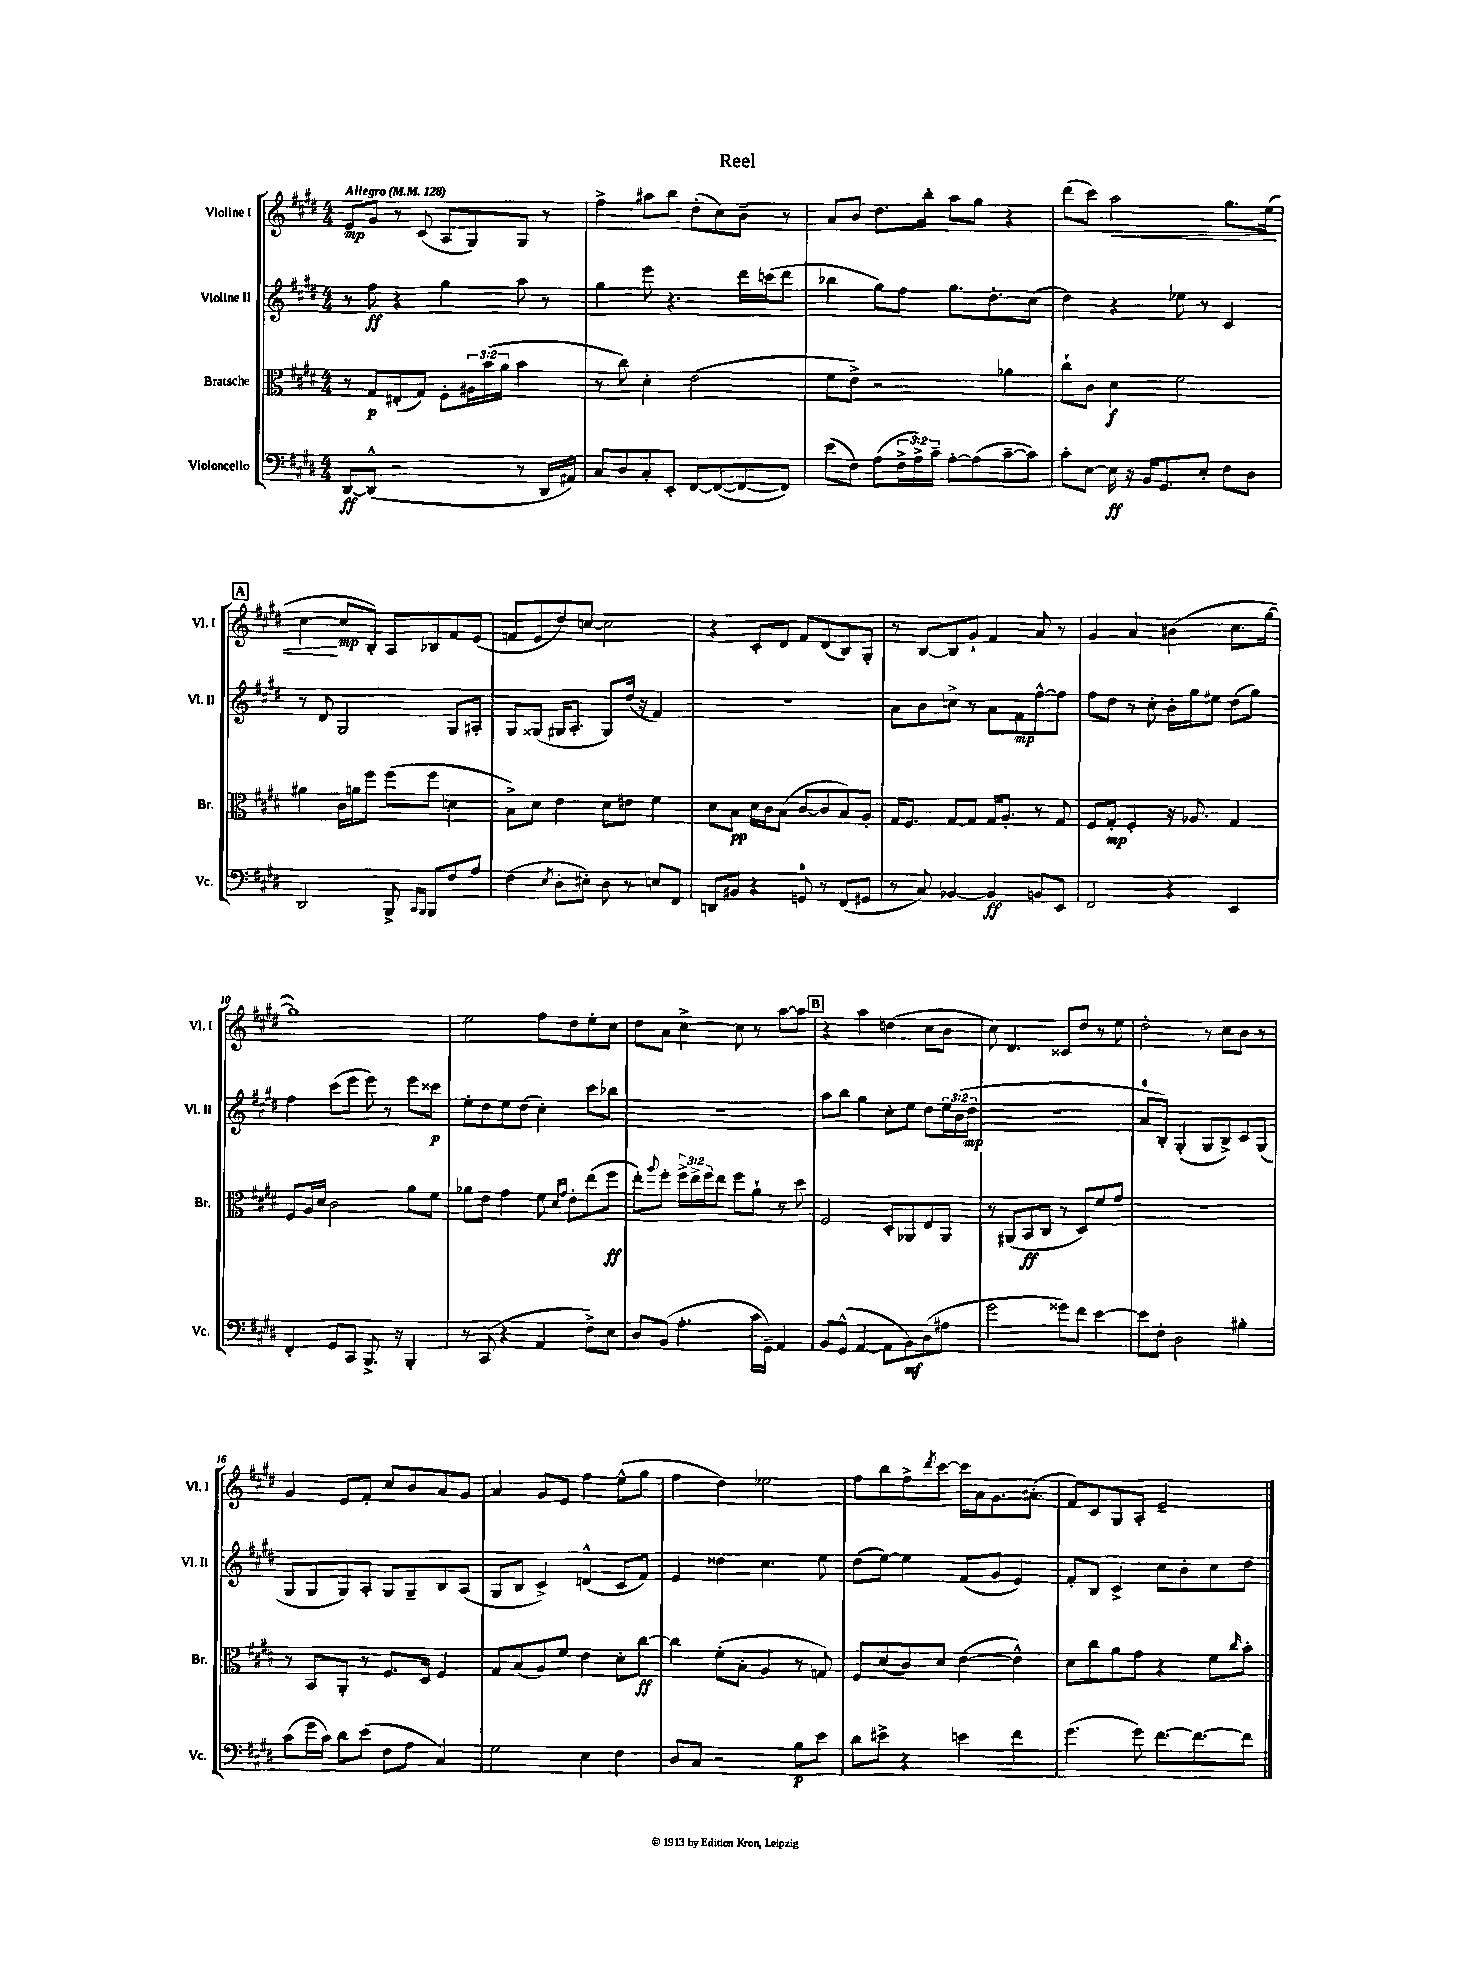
\header { title = "Reel" }
<<
\new StaffGroup <<
\new Staff = "s0" \with { instrumentName = "Violine I" shortInstrumentName = "Vl. I" } {
    \clef treble \key e \major \numericTimeSignature \time 4/4 \tempo "Allegro" 4 = 128
    e'8\mp gis'8 r8 cis'8( a8 gis8) gis8 r8 |
    fis''4-> ais''8 b''8 dis''8-.( cis''8) b'8-- r8 |
    a'8 b'8 dis''8. b''16-. a''8 gis''8 r4 |
    dis'''8( cis'''8) a''2\< gis''8. e''16( |
    \mark \markup { \box "A" } cis''4~\! cis''8\mp b8-.) a8 bes8 fis'8 e'8( |
    f'8 e'8 dis''8) c''8~ c''2 |
    r4 cis'8-. dis'8 fis'8 dis'8( b8) gis8-. |
    r8 b8~ b8 gis'8-! fis'4 a'8 r8 |
    gis'4 a'4 bis'4( cis''8. gis''16~ |
    gis''1) |
    e''2 fis''8 dis''8 e''8-. cis''8 |
    dis''8 a'8 cis''4~-> cis''8 r8 a''8~ a''8 |
    \mark \markup { \box "B" } r4 a''4 d''4( cis''8 b'8 |
    cis''8) dis'4. cisis'8 dis''8 r8 e''8 |
    dis''2-. r8 cis''8 b'8 r8 |
    gis'4 e'8 fis'8-. cis''8 b'8 a'8 gis'8 |
    a'4 gis'8 e'8 fis''4 e''8-^( gis''8 |
    fis''4 dis''4) ees''2 |
    fis''8 b''8 fis''8-> \acciaccatura { dis'''8 } cis'''8~ cis'''16 a'16 gis'8. ais'8.-.( |
    fis'8) cis'8 gis8 a8-. e'2-- \bar "|." |
}
\new Staff = "s1" \with { instrumentName = "Violine II" shortInstrumentName = "Vl. II" } {
    \clef treble \key e \major \numericTimeSignature \time 4/4 \override Staff.TupletNumber.text = #tuplet-number::calc-fraction-text
    r8 fis''8\ff r4 gis''4 a''8 r8 |
    gis''4 e'''8 r4. dis'''16 c'''16( dis'''8 |
    bes''4 gis''8) fis''8 gis''8. dis''8.-. cis''8( |
    dis''4) r4 ees''8 r8 cis'4 |
    \mark \markup { \box "A" } r8 dis'8 gis2 gis8 ais8-. |
    gis8 gisis8( gis16 a8.-. gis8) dis''16( r16 fis'4) |
    R1 |
    a'8 b'8 c''8-> r8 a'8 fis'8\mp fis''8~-^ fis''8 |
    fis''8 dis''8 r8 cis''8-. b'16-. gis''16 eis''8 dis''8( gis''8) |
    fis''4 cis'''8( e'''8 e'''8) r8 e'''8 cisis'''8\p |
    e''8-. dis''8 e''8 dis''8( cis''4-.) cis'''8 bes''8 |
    R1 |
    \mark \markup { \box "B" } a''8 b''8 gis''4 cis''8-. e''8 dis''8 \tuplet 3/2 { e''16 b'16( dis''16\mp } |
    R1 |
    a'8-0 b8-.) gis4-.( gis8 b8->) cis'8 gis8( |
    gis8 gis8 gis8) a8-. gis8 gis8-- b8 a8( |
    gis8 b8 cis'4->) d'4-^( cis'8 fis'8) |
    e'4 disis''4 cis''4. e''8 |
    dis''8( e''8~) e''4 fis'8( gis'8 e'4) |
    fis'8-. b8 cis'4-> cis''8 b'8-. cis''8 dis''8 \bar "|." |
}
\new Staff = "s2" \with { instrumentName = "Bratsche" shortInstrumentName = "Br." } {
    \clef alto \key e \major \numericTimeSignature \time 4/4 \override Staff.TupletNumber.text = #tuplet-number::calc-fraction-text
    r8 gis8\p eis8-.( gis8) fis8-. \tuplet 3/2 { ais16 b'16( a'16 } b'4 |
    r8 cis''8) dis'4-. e'2( |
    fis'8 e'8->) r2 aes'4 |
    cis''8-! cis'8 dis'4\f fis'2 |
    \mark \markup { \box "A" } ais'4 cis'16 a'16 fis''8 fis''8( fis''8 d'4 |
    b8->) dis'8 e'4 dis'8 eis'8 fis'4 |
    dis'8 b8\pp dis'16 cis'16 b8( cis'8~ cis'8 b8) a8-. |
    gis16 fis8. gis8~ gis8 gis16 a8.-. r8 gis8 |
    fis8 gis8-.\mp fis4-. r16 aes8. gis4 |
    fis8 a16 dis'16 cis'2 a'8 fis'8 |
    aes'8 e'8 gis'4 fis'8 \grace { dis'16 gis'16 } e'8-. e''8( fis''8\ff |
    e''8-.) \appoggiatura { a''8 } fis''8-. \tuplet 3/2 { fis''16-> e''16-> fis''16 } e''8 fis''8 a'8-! r8 dis''8 |
    \mark \markup { \box "B" } fis2 dis8-. aes,8 e8 aes,8 |
    r8 ais,8( b,8\ff cis8 r8 dis8) fis'8 gis'8 |
    R1 |
    r8 b,8 a,8-. r8 fis8. dis16 fis4 |
    gis8 b8( a8) fis'8 e'4 dis'8-. cis''8~\ff |
    cis''4 fis'8-.( b8-. a4 r8 g8) |
    fis8 dis'8( cis'8) dis'8 e'4~( e'4-^) |
    dis'8 cis''8 a'8 gis'8 r4 fis'8 \grace { cis''16 } b'8-. \bar "|." |
}
\new Staff = "s3" \with { instrumentName = "Violoncello" shortInstrumentName = "Vc." } {
    \clef bass \key e \major \numericTimeSignature \time 4/4 \override Staff.TupletNumber.text = #tuplet-number::calc-fraction-text
    dis,8~\ff dis,8-^( r2 r8 dis,16 ais,16) |
    cis8 dis8 cis8-. e,8-. fis,8~ fis,8~( fis,8~ fis,8) |
    e'8( fis8) a8( \tuplet 3/2 { fis16-> a16->) cis'16-- } a8~-. a8( cis'8~-- cis'8) |
    cis'8-. e8~ e16\ff r16 b,16 gis,8. e8-. fis8 dis8 |
    \mark \markup { \box "A" } dis,2 b,,8-> \grace { cis,16 b,,16 } b,,8 fis8 a8 |
    fis4( \acciaccatura { e8 } dis8-. eis8-.) dis8 r8 e8 fis,8 |
    d,8 bis,8 r4 g,8-0 r8 fis,8( gis,8 |
    r8 cis8) bes,4~ bes,4\ff b,8 e,8 |
    fis,2 r4 e,4 |
    fis,4-. gis,8 cis,8 b,,8.-> r16 b,,4-. |
    r8 cis,8( r4 a,4 fis8->) e8 |
    dis8 b,8( a4.-. cis'16 gis,16--) a,4 |
    \mark \markup { \box "B" } b,8 gis,8-^( a,4~ a,8 b,8\mf) dis8( ais8 |
    gis'2 gisis'8) fis'8 e'4~ |
    e'8 fis8-. dis2 bis4-. |
    cis'8( gis'16 cis'16) dis'8 e'8( fis8 a8 cis4) |
    gis2 e4 fis4 |
    dis8 cis8 r2 b8\p e'8 |
    dis'8 eis'8-> r4 e'4 fis'4 |
    gis'4.( gis'8) fis'8.~ fis'8.~ fis'8 \bar "|." |
}
>>
>>
